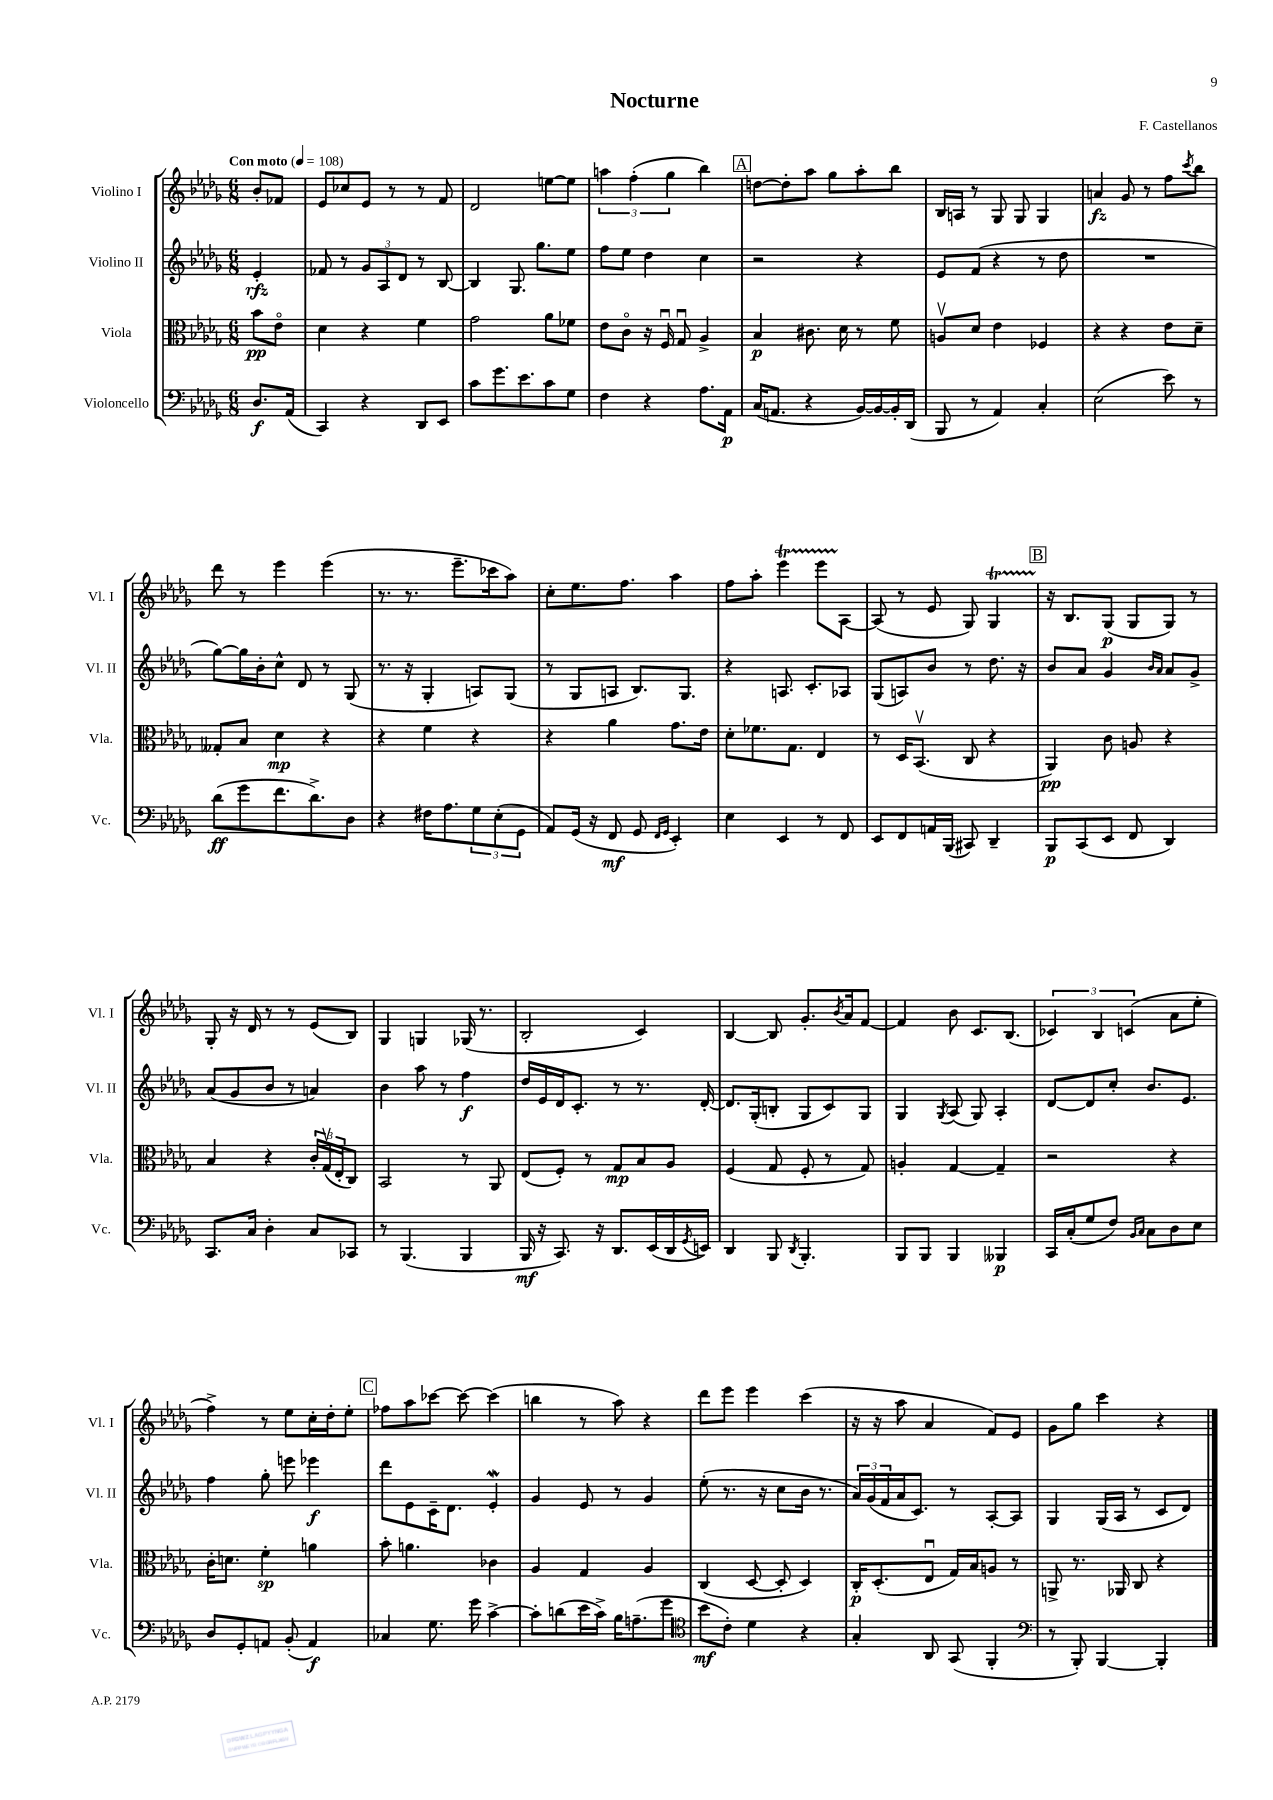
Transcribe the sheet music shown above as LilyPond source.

\header { title = "Nocturne" composer = "F. Castellanos" }
<<
\new StaffGroup <<
\new Staff = "s0" \with { instrumentName = "Violino I" shortInstrumentName = "Vl. I" } {
    \clef treble \key des \major \numericTimeSignature \time 6/8 \partial 4 \tempo "Con moto" 4 = 108
    bes'8-. fes'8 |
    ees'8 ces''8 ees'8 r8 r8 f'8 |
    des'2 e''8~ e''8 |
    \tuplet 3/2 { a''4 f''4-.( ges''4 } bes''4) |
    \mark \markup { \box "A" } d''8~ d''8-. aes''8 ges''8 aes''8-. bes''8 |
    bes16 a16 r8 ges8 ges8 ges4 |
    a'4\fz ges'8 r8 f''8 \acciaccatura { c'''8 } bes''8 |
    des'''8 r8 ees'''4 ees'''4( |
    r8. r8. ees'''8.-- ces'''16 aes''8) |
    c''8-. ees''8. f''8. aes''4 |
    f''8 aes''8-. ees'''4\startTrillSpan ees'''8 aes8~\stopTrillSpan |
    aes8( r8 ees'8 ges8) ges4\startTrillSpan |
    \mark \markup { \box "B" } r16\stopTrillSpan bes8. ges8\p( ges8 ges8) r8 |
    ges8-. r16 des'16 r8 r8 ees'8( bes8) |
    ges4 g4 ges16( r8. |
    bes2-. c'4) |
    bes4~ bes8 ges'8.-. \acciaccatura { bes'8 } aes'16 f'8~ |
    f'4 bes'8 c'8. bes8.( |
    \tuplet 3/2 { ces'4) bes4 c'4( } aes'8 ees''8-. |
    f''4->) r8 ees''8 c''16-. des''16-. ees''8-. |
    \mark \markup { \box "C" } fes''8 aes''8 ces'''8~ ces'''8~ ces'''4( |
    b''4 r8 aes''8) r4 |
    des'''8 ees'''8 ees'''4 c'''4( |
    r16 r16 aes''8 aes'4 f'8) ees'8 |
    ges'8 ges''8 c'''4 r4 \bar "|." |
}
\new Staff = "s1" \with { instrumentName = "Violino II" shortInstrumentName = "Vl. II" } {
    \clef treble \key des \major \numericTimeSignature \time 6/8 \partial 4
    ees'4-.\rfz |
    fes'8 r8 \tuplet 3/2 { ges'8 aes8 des'8 } r8 bes8~ |
    bes4 ges8. ges''8. ees''8 |
    f''8 ees''8 des''4 c''4 |
    \mark \markup { \box "A" } r2 r4 |
    ees'8 f'8( r4 r8 des''8 |
    R2. |
    ges''8~) ges''16 bes'16-. c''8-^ des'8 r8 ges8( |
    r8. r16 ges4-. a8) ges8( |
    r8 ges8 a8 bes8.) ges8. |
    r4 a8. c'8.-. aes8 |
    ges8( a8) bes'8 r8 des''8. r16 |
    \mark \markup { \box "B" } bes'8 aes'8 ges'4 \grace { bes'16 aes'16 } aes'8 ges'8-> |
    aes'8( ges'8 bes'8 r8 a'4) |
    bes'4 aes''8 r8 f''4\f |
    des''16 ees'16 des'16 c'8.-. r8 r8. des'16~-. |
    des'8. ges16-.( b8-. ges8 c'8) ges8 |
    ges4 \acciaccatura { ges8 } aes8( ges8) aes4-. |
    des'8~ des'8 c''8-. bes'8. ees'8. |
    f''4 ges''8-. e'''8 ees'''4\f |
    \mark \markup { \box "C" } des'''8 ees'8 c'16-- des'8. ees'4-.\mordent |
    ges'4 ees'8 r8 ges'4 |
    ees''8-.( r8. r16 c''8 bes'16 r8. |
    \tuplet 3/2 { aes'16) ges'16( f'16 } aes'16 c'8.) r8 aes8~-. aes8 |
    ges4 ges16( aes16 r8 c'8 des'8) \bar "|." |
}
\new Staff = "s2" \with { instrumentName = "Viola" shortInstrumentName = "Vla." } {
    \clef alto \key des \major \numericTimeSignature \time 6/8 \partial 4
    bes'8\pp ees'8\flageolet |
    des'4 r4 f'4 |
    ges'2 aes'8 fes'8 |
    ees'8 c'8\flageolet r16 f16\downbow ges8\downbow aes4-> |
    \mark \markup { \box "A" } bes4\p cis'8. des'16 r8 f'8 |
    a8\upbow des'8 ees'4 fes4 |
    r4 r4 ees'8 des'8-- |
    geses8-. bes8 des'4\mp r4 |
    r4 f'4 r4 |
    r4 aes'4 ges'8. ees'16 |
    des'8-. fes'8. ges8. ees4 |
    r8 des16 bes,8.\upbow( c8 r4 |
    \mark \markup { \box "B" } aes,4\pp) c'8 a8 r4 |
    bes4 r4 \tuplet 3/2 { c'16-. ges16\upbow( ees16-. } c8) |
    bes,2 r8 aes,8 |
    ees8( f8-.) r8 ges8\mp bes8 aes8 |
    f4( ges8 f8-. r8 ges8) |
    a4-. ges4~ ges4-- |
    r2 r4 |
    c'16-. d'8. f'4-.\sp a'4 |
    \mark \markup { \box "C" } bes'8-. a'4. ces'4 |
    aes4 ges4 aes4 |
    c4( des8~ des8-. des4) |
    c16-.\p des8.-.( ees8\downbow ges16) bes16 a8 r8 |
    a,8-> r8. aes,16 c8 r4 \bar "|." |
}
\new Staff = "s3" \with { instrumentName = "Violoncello" shortInstrumentName = "Vc." } {
    \clef bass \key des \major \numericTimeSignature \time 6/8 \partial 4
    des8.\f aes,16( |
    c,4) r4 des,8 ees,8 |
    c'8 ges'8. ees'8. c'8 ges8 |
    f4 r4 aes8. aes,16\p |
    \mark \markup { \box "A" } c16( a,8. r4 bes,16~) bes,16~ bes,16-. des,16( |
    bes,,8 r8 aes,4) c4-. |
    ees2( ees'8) r8 |
    des'8\ff( ges'8 f'8. des'8.->) des8 |
    r4 fis16 aes8. \tuplet 3/2 { ges8 ees8-.( ges,8 } |
    aes,8) ges,16( r16 f,8\mf ges,8 \grace { f,16 ges,16 } ees,4-.) |
    ees4 ees,4 r8 f,8 |
    ees,8 f,8 a,16 bes,,16( cis,8) des,4-- |
    \mark \markup { \box "B" } bes,,8\p c,8( ees,8 f,8 des,4) |
    c,8. c16 des4-. c8 ces,8 |
    r8 bes,,4.( bes,,4 |
    bes,,16\mf r16 c,8.) r16 des,8. ees,16( des,16 \acciaccatura { ges,8 } e,16) |
    des,4 bes,,8 \acciaccatura { des,8 } bes,,4.-. |
    bes,,8 bes,,8 bes,,4 beses,,4\p |
    c,16 c16-.( ges8 f8) \grace { bes,16 c16 } c8 des8 ees8 |
    des8 ges,8-. a,8 bes,8-.( a,4\f) |
    \mark \markup { \box "C" } ces4 ges8. ges'16 c'4~-> |
    c'8-. d'8( ees'16 c'16->) bes16 a8.--( ges'8 |
    \clef tenor bes'8\mf c'8-.) des'4 r4 |
    ges4-. aes,8 ges,8( f,4-. |
    \clef bass r8 bes,,8-.) bes,,4~ bes,,4-. \bar "|." |
}
>>
>>
\layout { \context { \Score \remove "Bar_number_engraver" } }
